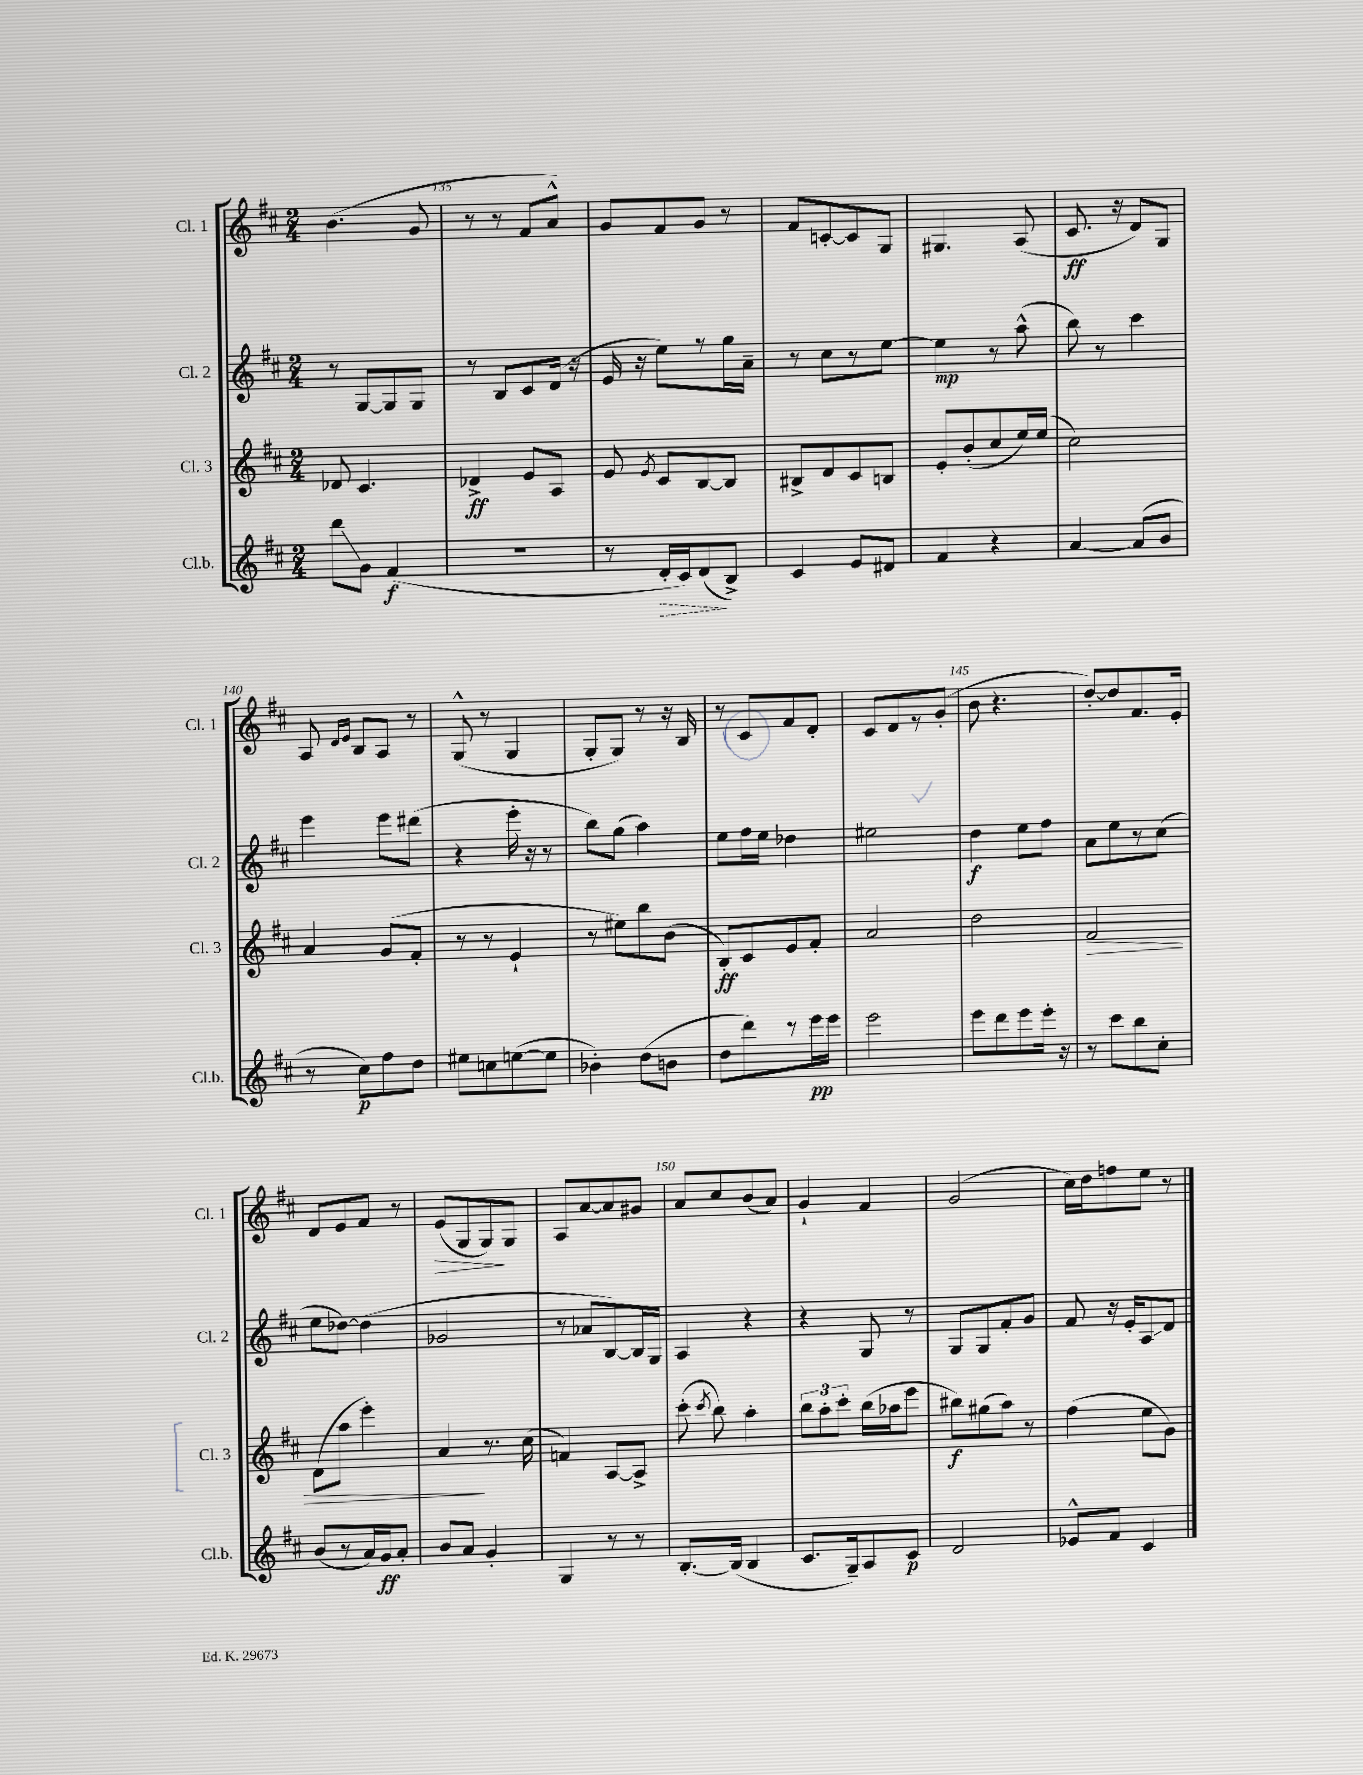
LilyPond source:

<<
\new StaffGroup <<
\new Staff = "s0" \with { instrumentName = "Cl. 1" shortInstrumentName = "Cl. 1" } {
    \clef treble \key d \major \numericTimeSignature \time 2/4
    \autoBeamOff b'4.( g'8 |
    r8 r8 fis'8[ a'8]-^) |
    g'8[ fis'8 g'8] r8 |
    fis'8[ c'8~-. c'8 g8] |
    gis4. a8( |
    cis'8.\ff r16 d'8[) g8] |
    a8 \grace { d'16[ e'16] } b8[ a8] r8 |
    g8-^( r8 g4 |
    g8[-. g8]) r8 r16 b16 |
    r8 cis'8[ fis'8 d'8]-. |
    cis'8[ d'8 r8 g'8]-.( |
    b'8 r4. |
    d''8[~-.) d''8 fis'8. e'16]-. |
    d'8[ e'8 fis'8] r8 |
    e'8[\>( g8 g8\!) g8] |
    a8[ a'8~ a'8 gis'8] |
    a'8[ cis''8 b'8( a'8]) |
    g'4-! fis'4 |
    g'2( |
    cis''16[) d''16 f''8 e''8] r8 \bar "|." |
}
\new Staff = "s1" \with { instrumentName = "Cl. 2" shortInstrumentName = "Cl. 2" } {
    \clef treble \key d \major \numericTimeSignature \time 2/4
    \autoBeamOff r8 g8[~ g8 g8] |
    r8 b8[ cis'8 d'16]( r16 |
    e'16 r16 e''8[) r8 g''16 a'16]-- |
    r8 cis''8[ r8 e''8]~ |
    e''4\mp r8 a''8-^( |
    b''8) r8 cis'''4 |
    e'''4 e'''8[ dis'''8]( |
    r4 e'''16-. r16 r8 |
    b''8[) g''8]( a''4) |
    e''8[ fis''16 e''16] des''4 |
    eis''2 |
    d''4\f e''8[ fis''8] |
    a'8[ e''8 r8 cis''8]( |
    e''8[ des''8]~) des''4( |
    ges'2 |
    r8 aes'8[ b8~) b16 g16] |
    a4 r4 |
    r4 g8 r8 |
    g8[ g8 fis'8-. g'8] |
    fis'8 r16 e'16[-. a8\glissando d'8] \bar "|." |
}
\new Staff = "s2" \with { instrumentName = "Cl. 3" shortInstrumentName = "Cl. 3" } {
    \clef treble \key d \major \numericTimeSignature \time 2/4
    \autoBeamOff des'8 cis'4. |
    des'4->\ff e'8[ a8] |
    e'8 \acciaccatura { e'8 } cis'8[ b8~ b8] |
    bis8[-> d'8 cis'8 b8] |
    e'8[-. b'8-.( cis''8 e''16) e''16]( |
    cis''2) |
    a'4 g'8[( fis'8]-. |
    r8 r8 e'4-! |
    r8 eis''8[) b''8 b'8]( |
    b8[-.\ff) cis'8 e'8 fis'8]-. |
    a'2 |
    d''2 |
    fis'2\> |
    d'8[( a''8] e'''4-.) |
    a'4\! r8. cis''16( |
    f'4) a8[~ a8]-> |
    cis'''8-.( \acciaccatura { cis'''8 } b''8) a''4-. |
    \tuplet 3/2 { b''8[ a''8-. cis'''8]-. } b''16[( aes''16 e'''8] |
    bis''8[\f) gis''8( a''8]) r8 |
    fis''4( e''8[ g'8]) \bar "|." |
}
\new Staff = "s3" \with { instrumentName = "Cl.b." shortInstrumentName = "Cl.b." } {
    \clef treble \key d \major \numericTimeSignature \time 2/4
    \autoBeamOff d'''8[\glissando g'8] fis'4\f( |
    R2 |
    r8 \once \override Hairpin.style = #'dashed-line d'16[-.\> cis'16) d'8\!( b8]->) |
    cis'4 e'8[ dis'8] |
    fis'4 r4 |
    a'4~ a'8[( b'8] |
    r8 cis''8[\p) fis''8 d''8] |
    eis''8[ c''8 e''8~( e''8] |
    bes'4-.) d''8[( b'8] |
    d''8[ d'''8) r8 e'''16\pp e'''16] |
    e'''2 |
    e'''8[ d'''8 e'''8 e'''16]-. r16 |
    r8 cis'''8[ b''8 cis''8]-. |
    b'8[( r8 a'16) g'16\ff a'8]-. |
    b'8[ a'8] g'4-. |
    g4 r8 r8 |
    b8.[~-. b16]( b4 |
    cis'8.[ g16--) a8 cis'8]\p |
    d'2 |
    ees'8[-^ fis'8] cis'4 \bar "|." |
}
>>
>>
\layout { \context { \Score currentBarNumber = #134 \override BarNumber.break-visibility = ##(#f #t #t) barNumberVisibility = #(every-nth-bar-number-visible 5) } }
